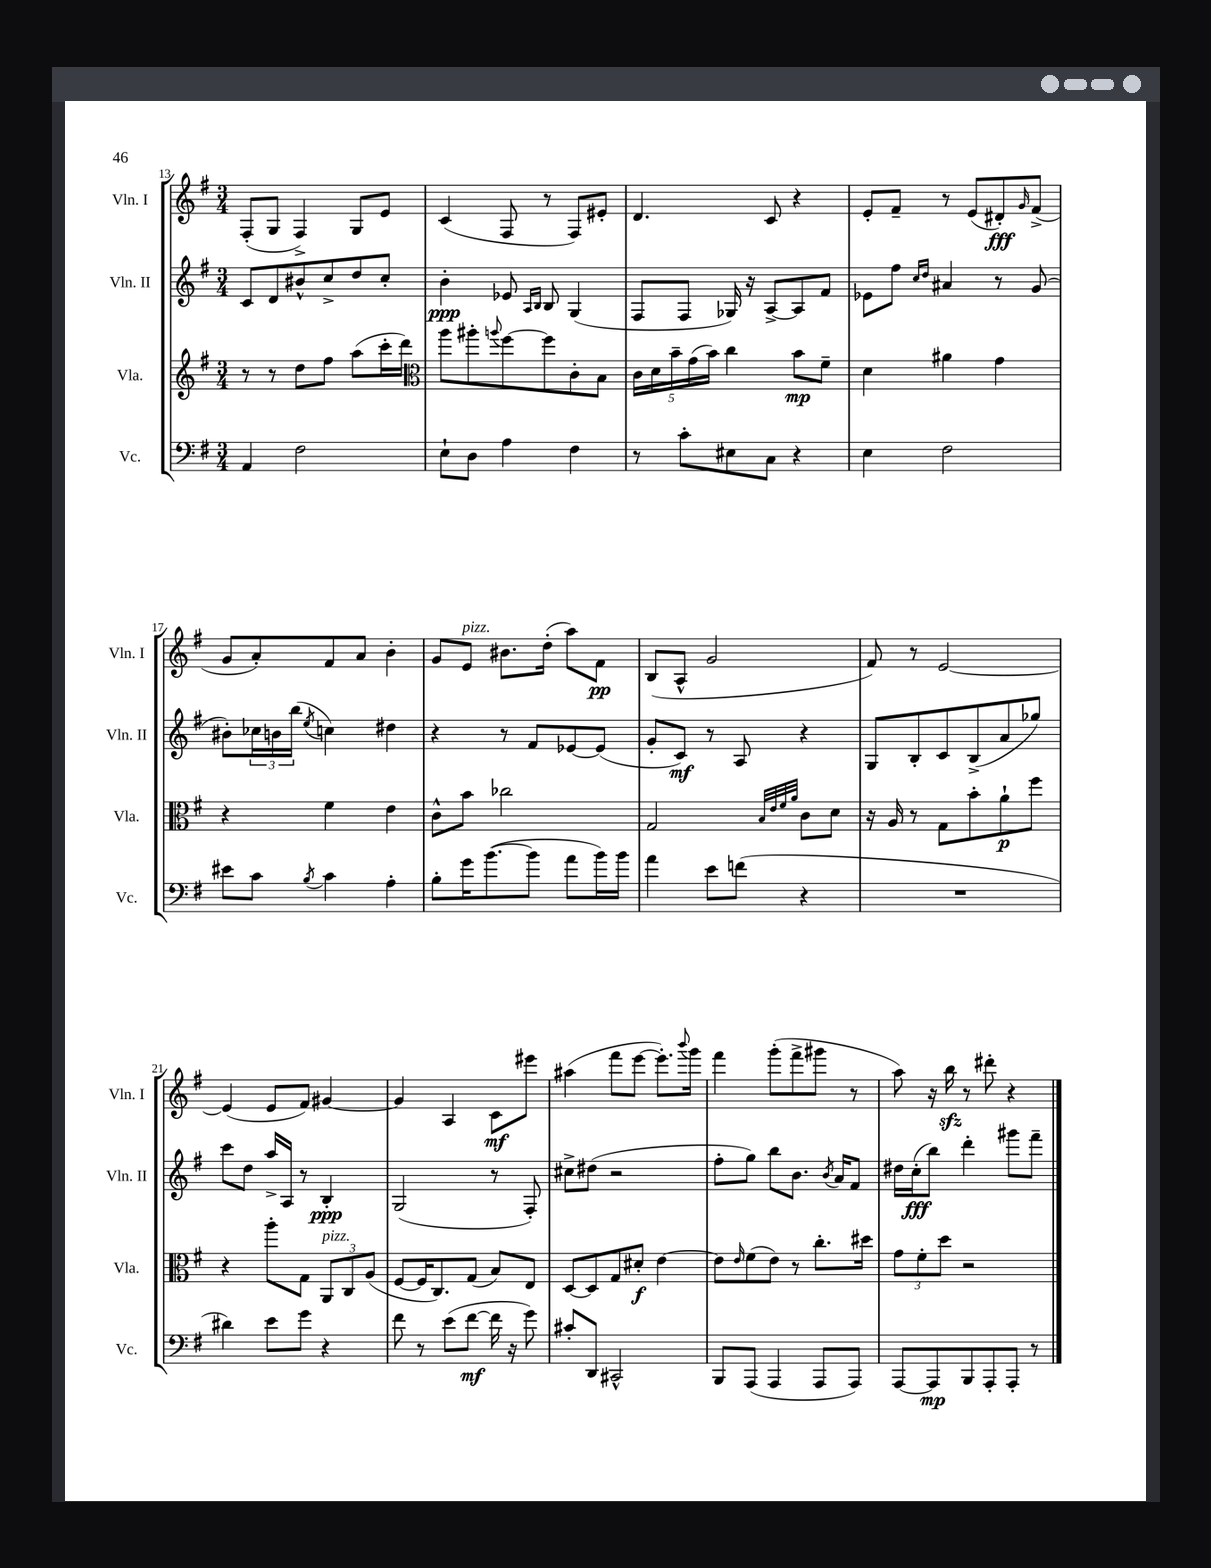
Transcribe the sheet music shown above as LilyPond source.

<<
\new StaffGroup <<
\new Staff = "s0" \with { instrumentName = "Vln. I" shortInstrumentName = "Vln. I" } {
    \clef treble \key g \major \numericTimeSignature \time 3/4
    fis8-.( g8 fis4->) g8 e'8 |
    c'4( fis8 r8 fis8) eis'8-. |
    d'4. c'8 r4 |
    e'8-. fis'8-- r8 e'8( dis'8-.\fff) \grace { g'16 } fis'8->( |
    g'8 a'8-.) fis'8 a'8 b'4-. |
    g'8 e'8^\markup { \italic "pizz." } bis'8. d''16-.( a''8) fis'8\pp |
    b8( a8-^ g'2 |
    fis'8) r8 e'2~ |
    e'4( e'8 fis'8) gis'4~ |
    gis'4 a4 c'8\mf eis'''8 |
    ais''4( fis'''8 e'''8~ e'''8.-.) \appoggiatura { b'''8 } g'''16 |
    fis'''4 g'''8-.( fis'''8-> gis'''8 r8 |
    a''8) r16 b''16\sfz r8 dis'''8-. r4 \bar "|." |
}
\new Staff = "s1" \with { instrumentName = "Vln. II" shortInstrumentName = "Vln. II" } {
    \clef treble \key g \major \numericTimeSignature \time 3/4
    c'8 d'8 bis'8-^ c''8-> d''8 c''8-. |
    b'4-.\ppp ees'8 \grace { a16 b16 } b8 g4( |
    fis8 fis8 ges16) r16 a8~-> a8 fis'8 |
    ees'8 fis''8 \grace { c''16 d''16 } ais'4 r8 g'8( |
    bis'8-.) \tuplet 3/2 { ces''16 b'16 b''16( } \acciaccatura { e''8 } c''4) dis''4 |
    r4 r8 fis'8 ees'8~ ees'8( |
    g'8-. c'8\mf) r8 a8 r4 |
    g8 b8-. c'8 b8->( a'8 ges''8) |
    c'''8 d''8 a''16-> a16 r8 b4-.\ppp |
    g2( r8 fis8-.) |
    cis''8-> dis''8( r2 |
    fis''8-. g''8) b''8 b'8. \acciaccatura { b'8 } a'16 fis'8 |
    dis''16 c''16-.\fff( b''8) d'''4-. gis'''8 fis'''8-- \bar "|." |
}
\new Staff = "s2" \with { instrumentName = "Vla." shortInstrumentName = "Vla." } {
    \clef treble \key g \major \numericTimeSignature \time 3/4
    r8 r8 d''8 fis''8 a''8( c'''16-. d'''16) |
    \clef alto a''8 ais''8-. \appoggiatura { a''8 } fis''8~ fis''8 c'8-. b8 |
    \tuplet 5/4 { c'16 d'16 b'16-- g'16( b'16) } c''4 b'8\mp fis'8-- |
    d'4 ais'4 g'4 |
    r4 fis'4 e'4 |
    c'8-^ b'8 ces''2 |
    g2 \grace { b32 e'32 fis'32 a'32 } c'8 d'8 |
    r16 a16 r8 g8 b'8-. a'8-!\p fis''8 |
    r4 a''8-. g8 \tuplet 3/2 { a,8^\markup { \italic "pizz." } c8 a8( } |
    fis8~ fis16 c8.) g8( b8) e8 |
    d8~ d8 g8 dis'8-.\f e'4~ |
    e'8 \grace { e'16 } fis'8( e'8) r8 c''8.-. dis''16 |
    \tuplet 3/2 { g'8 fis'8-. d''8 } r2 \bar "|." |
}
\new Staff = "s3" \with { instrumentName = "Vc." shortInstrumentName = "Vc." } {
    \clef bass \key g \major \numericTimeSignature \time 3/4
    a,4 fis2 |
    e8-! d8 a4 fis4 |
    r8 c'8-. eis8 c8 r4 |
    e4 fis2 |
    eis'8 c'8 \acciaccatura { b8 } c'4 a4-. |
    b8-. g'16 b'8.~( b'8 a'8 b'16) b'16 |
    a'4 e'8 f'8( r4 |
    R2. |
    dis'4) e'8 g'8 r4 |
    fis'8 r8 e'8( fis'8~\mf fis'16 r16 g'8) |
    cis'8-. d,8 cis,2-^ |
    b,,8 a,,8( a,,4 a,,8 a,,8) |
    a,,8~ a,,8\mp b,,8 a,,8-. a,,8-. r8 \bar "|." |
}
>>
>>
\layout { \context { \Score currentBarNumber = #13 } }
